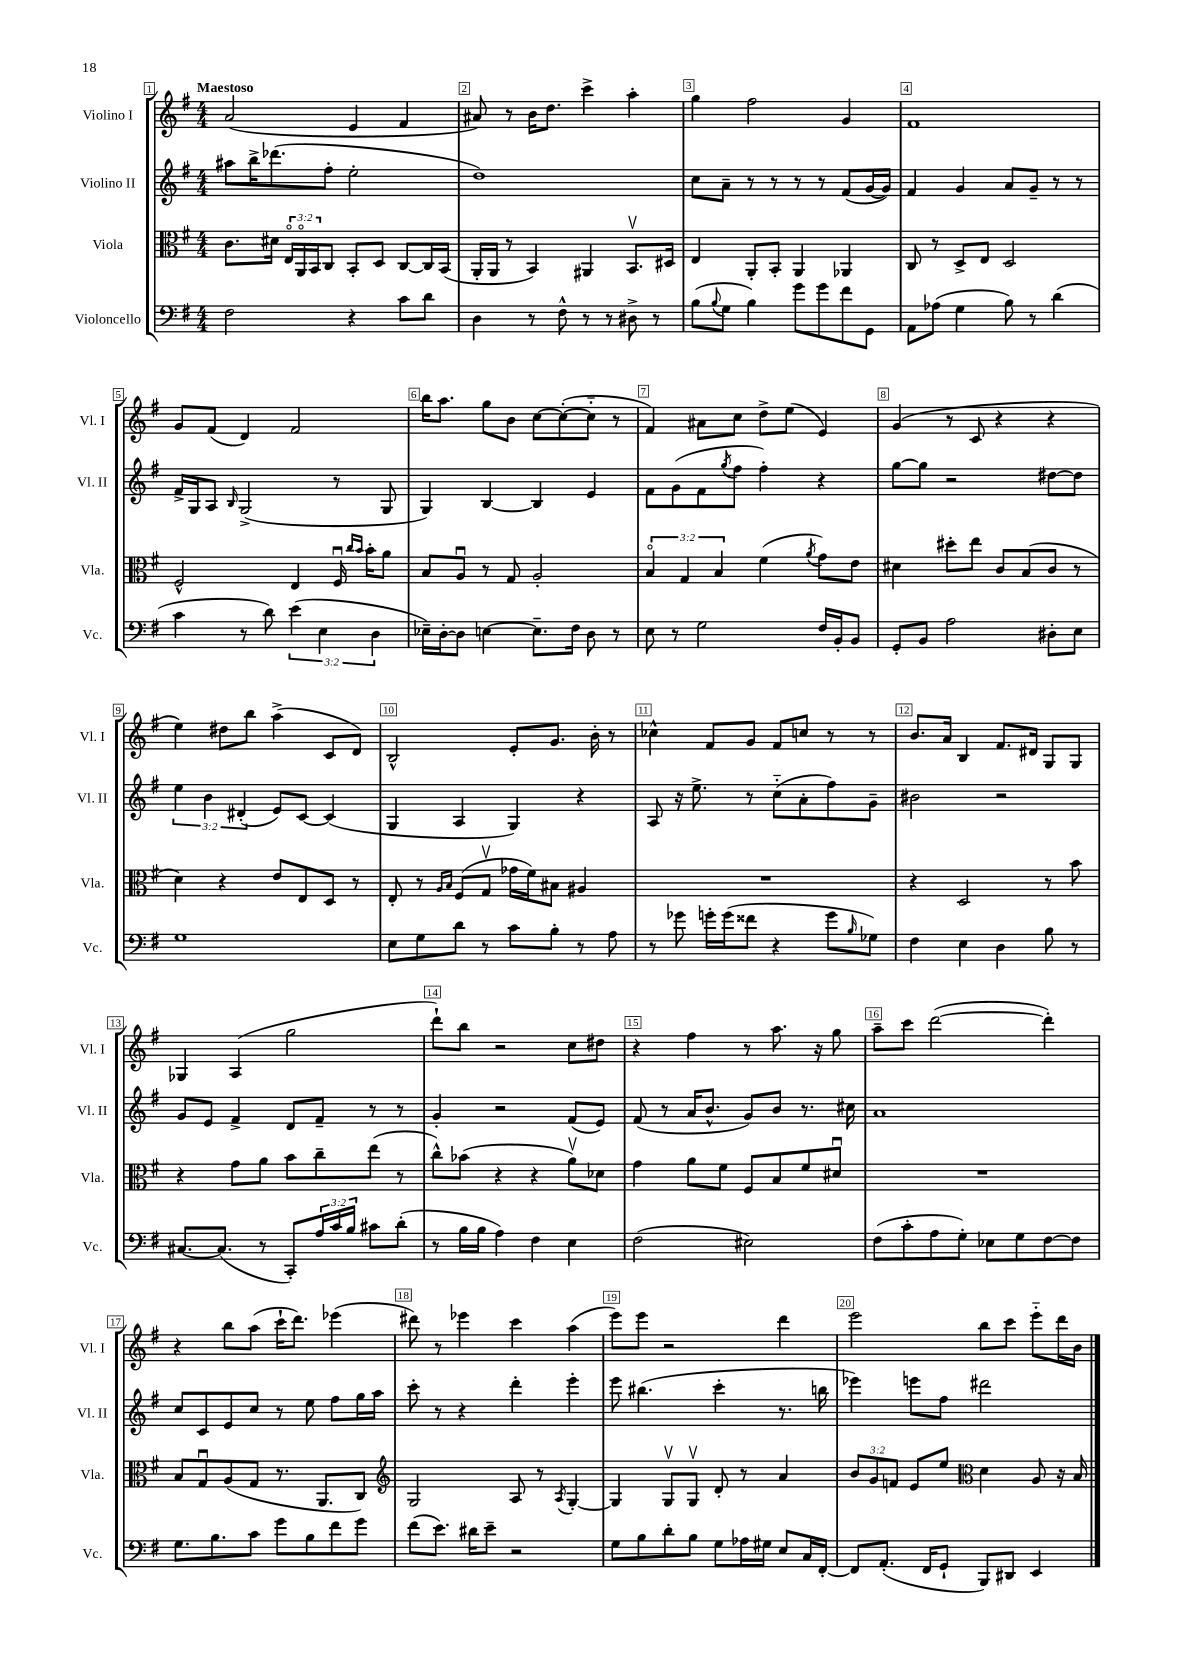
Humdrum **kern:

**kern	**kern	**kern	**kern
*part4	*part3	*part2	*part1
*staff4	*staff3	*staff2	*staff1
*I"Violoncello	*I"Viola	*I"Violino II	*I"Violino I
*I'Vc.	*I'Vla.	*I'Vl. II	*I'Vl. I
*clefF4	*clefC3	*clefG2	*clefG2
*k[f#]	*k[f#]	*k[f#]	*k[f#]
*M4/4	*M4/4	*M4/4	*M4/4
=1	=1	=1	=1
!	!	!	!LO:TX:a:B:t=Maestoso
2F#\	8.c\L	8aa#X\L	(2a/
.	.	16bb^\K	.
.	16d#X\Jk	(8.ddd-X\	.
.	24E/LL	.	.
.	24AA/	.	.
.	24BB/J	.	.
.	8C/J	8ff#'\J	.
4r	8BB'/L	2ee'\	4e/
.	8D/J	.	.
8c\L	[8C/L	.	4f#/
8d\J	16C/L]	.	.
.	(16BB/JJ	.	.
=2	=2	=2	=2
4D\	16AA'/LL	1dd)	8a#X/)
.	16AA/JJ	.	.
.	8r	.	8r
8r	4BB/)	.	16b\KL
.	.	.	8.dd\J
8F#^^\	.	.	.
8r	4AA#X/	.	4ccc^\
8r	.	.	.
8D#X^\	8.BBv/L	.	4aa'\
8r	.	.	.
.	16D#X/Jk	.	.
=3	=3	=3	=3
(8B\L	4E/	8cc\L	4gg\
8qqB/	.	.	.
8G\J	.	8a~\J	.
4B\)	8AA'/L	8r	2ff#\
.	8BB'/J	8r	.
8g\L	4AA/	8r	.
8g\	.	8r	.
8f#\	4AA-X/	(8f#/L	4g/
8GG\J	.	[16g/L	.
.	.	16g/JJ])	.
=4	=4	=4	=4
8AA\L	8C/	4f#/	1f#
(8A-X\J	8r	.	.
4G\	8D^/L	4g/	.
.	8E/J	.	.
8B\)	2D/	8a/L	.
8r	.	8g~/J	.
(4d\	.	8r	.
.	.	8r	.
!!LO:LB:g=z
=5	=5	=5	=5
4c\	2F#^^/	16f#^/LL	8g/L
.	.	16G/J	.
.	.	8A/J	(8f#/J
.	.	16qqB/	.
8r	.	(2G^/	4d/)
8d\)	.	.	.
(6e\	4E/	.	2f#/
6E\	.	.	.
.	16F#u/	8r	.
.	16qqcc/LL	.	.
.	16qqb/JJ	.	.
.	16b'\KL	.	.
6D\	.	.	.
.	8a\J	8G/	.
=6	=6	=6	=6
16E-X~\LL)	8B/L	4G/)	16bb\KL
[16D'\J	.	.	8.aa\J
8D\J]	8Au/J	.	.
[4En\	8r	[4B/	8gg\L
.	8G/	.	8b\J
8.E~\L]	2A'/	4B/]	[8cc\L
.	.	.	(8cc'\_
16F#\Jk	.	.	.
8D\	.	4e/	8cc\J]
8r	.	.	8r
=7	=7	=7	=7
8E\	6B/	8f#\L	4f#/)
8r	.	(8g\	.
.	6G/	.	.
2G\	.	8f#\	8a#X\L
.	6B/	.	.
.	.	8qgg/	.
.	.	8ff#\J	8cc\J
.	(4f#\	4ff#'\)	8dd^\L
.	.	.	(8ee\J
.	8qa/	.	.
16F#/LL	8g\L)	4r	4e/)
16BB'/J	.	.	.
8BB/J	8e\J	.	.
=8	=8	=8	=8
8GG'/L	4d#X\	[8gg\L	(4g/
8BB/J	.	8gg\J]	.
2A\	8dd#X'\L	2r	8r
.	8ee\J	.	8c/
.	8c/L	.	4r
.	(8B/	.	.
8D#X'\L	8c/J	[8dd#X\L	4r
8E\J	8r	8dd#\J]	.
!!LO:LB:g=z
=9	=9	=9	=9
1G	4d\)	6ee\	4ee\)
.	.	6b\	.
.	4r	.	8dd#X\L
.	.	(6d#X'/	.
.	.	.	8bb\J
.	8e/L	8e/L)	(4aa^\
.	8E/	[8c/J	.
.	8D/J	(4c/]	8c/L
.	8r	.	8d/J)
=10	=10	=10	=10
8E\L	8E'/	4G/	2B^^/
8G\	8r	.	.
.	16qqA/LL	.	.
.	16qqB/JJ	.	.
8d\J	(8F#/L	4A/	.
8r	8Gv/J	.	.
8c\L	16g-X\LL	4G/)	8e'/L
.	16f#\J)	.	.
8B'\J	8B#X\J	.	8.g/J
8r	4A#X/	4r	.
.	.	.	16b'\
8A\	.	.	8r
=11	=11	=11	=11
8r	1r	8A/	4cc-X^^\
8g-X\	.	16r	.
.	.	8.ee^\	.
16gn'\LL	.	.	8f#/L
(16g\J	.	.	.
8f##X\J	.	8r	8g/J
4r	.	(8cc\L	8f#/L
.	.	8a'\	8ccn/J
8g\L	.	8ff#\)	8r
16qqB/	.	.	.
8G-X\J)	.	8g~\J	8r
=12	=12	=12	=12
4F#\	4r	2b#X\	8.b/L
.	.	.	16a/Jk
4E\	2D/	.	4B/
4D\	.	2r	8.f#/L
.	.	.	16d#X/Jk
8B\	8r	.	8G/L
8r	8b\	.	8G/J
!!LO:LB:g=z
=13	=13	=13	=13
[8.C#X/L	4r	8g/L	4G-X/
.	.	8e/J	.
(8.C#/J]	.	.	.
.	8g\L	4f#^/	(4A/
8r	8a\J	.	.
8CC'/L)	8b\L	8d/L	2gg\
24A/L	8cc~\	8f#~/J	.
24c/	.	.	.
24B/JJ	.	.	.
8c#X\L	(8ee\J	8r	.
(8d'\J	8r	8r	.
=14	=14	=14	=14
8r	8cc^^\L)	4g'/	8ddd`\L)
16B\LL	(8b-X\J	.	8bb\J
16B\JJ	.	.	.
4A\)	4r	2r	2r
4F#\	4r	.	.
4E\	8av\L)	(8f#/L	8cc\L
.	8d-X\J	8e/J)	8dd#X\J
=15	=15	=15	=15
(2F#\	4g\	(8f#/	4r
.	.	8r	.
.	8a\L	16a/KL	4ff#\
.	.	8.b^^/J	.
.	8f#\J	.	.
2E#X\)	8F#/L	8g/L)	8r
.	8B/	8b/J	8.aa\
.	8f#/	8.r	.
.	.	.	16r
.	8d#Xu/J	.	8gg\
.	.	16cc#X\	.
=16	=16	=16	=16
(8F#\L	1r	1a	8aa~\L
8c'\	.	.	8ccc\J
8A\	.	.	([2ddd\
8G'\J)	.	.	.
8E-X\L	.	.	.
8G\	.	.	.
[8F#\	.	.	4ddd'\])
8F#\J]	.	.	.
!!LO:LB:g=z
=17	=17	=17	=17
8.G\L	8B/L	8cc/L	4r
.	8Gu/	8c/	.
8.B\	.	.	.
.	(8A/	8e/	8bb\L
8c\J	8G/J	8cc/J	(8aa\J
8g\L	8.r	8r	16ccc`\KL
.	.	.	8.ddd\J)
8B\	.	8ee\	.
.	8.AA/L	.	.
8f#\	.	8ff#\L	(4eee-X\
8g\J	8C/J)	16gg\L	.
.	.	16aa\JJ	.
=18	=18	=18	=18
*	*clefG2	*	*
(8f#\L	2G/	8ccc'\	8ddd#X\)
8.e\J)	.	8r	8r
.	.	4r	4eee-X\
16d#X\KL	.	.	.
8e~\J	.	.	.
2r	8A/	4ddd'\	4ccc\
.	8r	.	.
.	8qA/	.	.
.	[4G'/	4eee'\	(4aa\
=19	=19	=19	=19
8G\L	4G/]	8eee\	8eee\L)
8B\	.	(4.bb#X\	8eee\J
8d'\	8Gv/L	.	2r
8B\J	8Gv/J	.	.
8G\L	8d'/	4ccc'\	.
16A-X\L	8r	.	.
16G#X\JJ	.	.	.
8E/L	4a/	8.r	4ddd\
16C/L	.	.	.
[16FF#'/JJ	.	16bbn\	.
=20	=20	=20	=20
8FF#/L]	12b/L	4eee-X\)	2eee\
.	12g/	.	.
(8.AA'/J	.	.	.
.	12fn/J	.	.
.	8e/L	8eeen\L	.
16FF#/KL	.	.	.
8GG`/J	8ee/J	8ff#\J	.
*	*clefC3	*	*
8BBB/L)	4d\	2ddd#X\	8bb\L
8DD#X/J	.	.	8ccc\J
4EE/	8A/	.	8eee\L
.	16r	.	16ddd\L
.	16B/	.	16b\JJ
==	==	==	==
*-	*-	*-	*-
